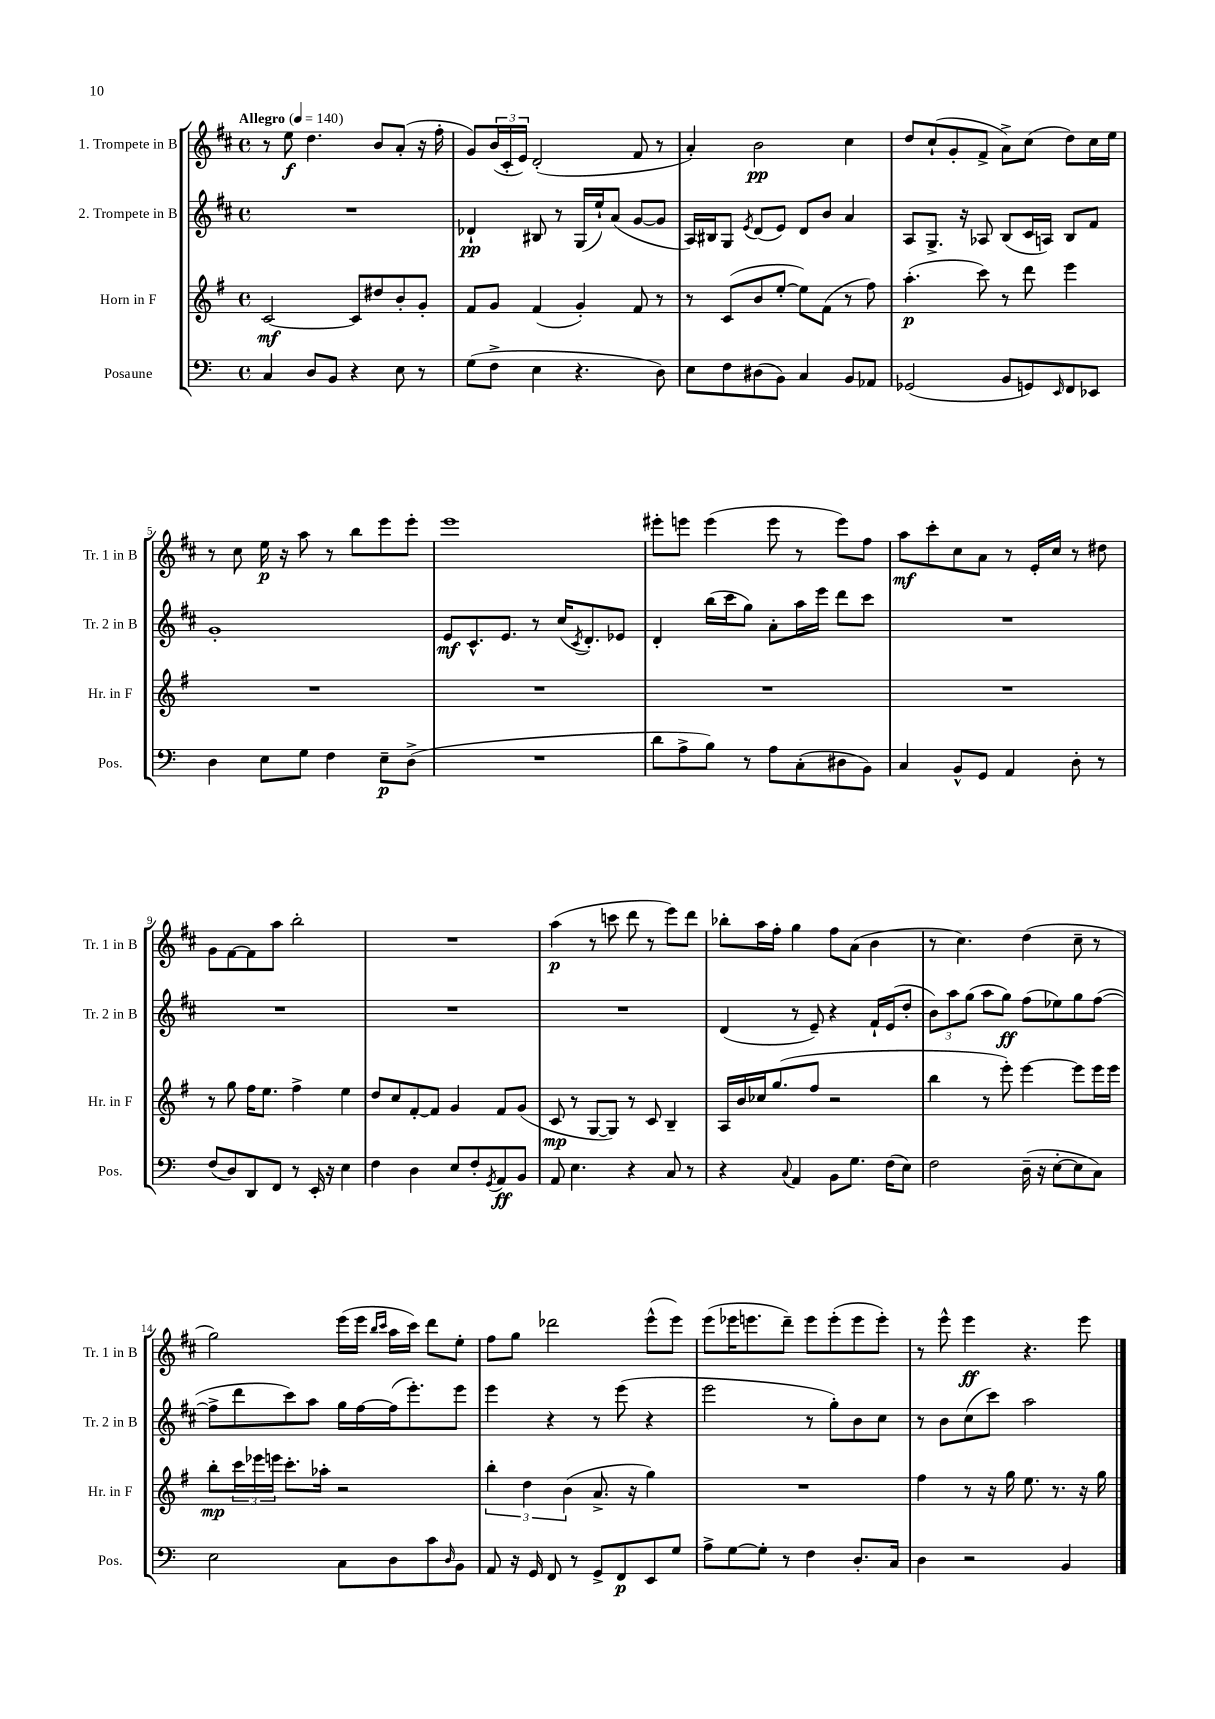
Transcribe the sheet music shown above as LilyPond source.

<<
\new StaffGroup <<
\new Staff = "s0" \with { instrumentName = "1. Trompete in B" shortInstrumentName = "Tr. 1 in B" } {
    \clef treble \key d \major \defaultTimeSignature \time 4/4 \tempo "Allegro" 4 = 140
    r8 e''8\f d''4. b'8 a'8-.( r16 fis''16-. |
    g'8) \tuplet 3/2 { b'16( cis'16-. e'16) } d'2-.( fis'8 r8 |
    a'4-.) b'2\pp cis''4 |
    d''8 cis''8-!( g'8-. fis'8-> a'8->) cis''8( d''8) cis''16 e''16 |
    r8 cis''8 e''16\p r16 a''8 r8 b''8 e'''8 e'''8-. |
    e'''1 |
    eis'''8-. e'''8 e'''4( e'''8 r8 e'''8) fis''8 |
    a''8\mf cis'''8-. cis''8 a'8 r8 e'16-. cis''16 r8 dis''8 |
    g'8 fis'8~ fis'8 a''8 b''2-. |
    R1 |
    a''4\p( r8 c'''8 d'''8 r8 e'''8) d'''8 |
    bes''8-. a''16 fis''16-. g''4 fis''8 a'8( b'4 |
    r8 cis''4.) d''4( cis''8-- r8 |
    g''2) e'''16( e'''16 \grace { b''16 cis'''16 } a''16 cis'''16) d'''8 e''8-. |
    fis''8 g''8 des'''2 e'''8-^( e'''8) |
    e'''8( ees'''16 e'''8. d'''8--) e'''8 e'''8-.( e'''8 e'''8-.) |
    r8 e'''8-^ e'''4\ff r4. e'''8 \bar "|." |
}
\new Staff = "s1" \with { instrumentName = "2. Trompete in B" shortInstrumentName = "Tr. 2 in B" } {
    \clef treble \key d \major \defaultTimeSignature \time 4/4
    R1 |
    des'4-!\pp bis8 r8 g16( e''16-!) a'8( g'8~ g'8 |
    a16) bis16 g8 \acciaccatura { e'8 } d'8( e'8) d'8 b'8 a'4 |
    a8 g8.-> r16 aes8 b8( cis'16 a16) b8 fis'8 |
    g'1-. |
    e'8\mf cis'8.-^ e'8. r8 cis''16( \acciaccatura { cis'8 } d'8.-.) ees'8 |
    d'4-. b''16( cis'''16 g''8) a'8-. a''16 e'''16 d'''8 cis'''8 |
    R1 |
    R1 |
    R1 |
    R1 |
    d'4( r8 e'8--) r4 fis'16-! e'16( d''8-. |
    \tuplet 3/2 { b'8) a''8 g''8( } a''8 g''8\ff) fis''8( ees''8) g''8 fis''8~( |
    fis''8-> d'''8 cis'''8) a''8 g''16 fis''16~ fis''16( e'''8.-.) e'''8 |
    e'''4 r4 r8 e'''8( r4 |
    e'''2 r8 g''8-.) b'8 cis''8 |
    r8 b'8 cis''8( cis'''8) a''2 \bar "|." |
}
\new Staff = "s2" \with { instrumentName = "Horn in F" shortInstrumentName = "Hr. in F" } {
    \clef treble \key g \major \defaultTimeSignature \time 4/4
    c'2~\mf c'8 dis''8 b'8-. g'8-. |
    fis'8 g'8 fis'4( g'4-.) fis'8 r8 |
    r8 c'8( b'8 e''8~-. e''8) fis'8( r8 fis''8) |
    a''4.-.\p( c'''8) r8 d'''8 e'''4 |
    R1 |
    R1 |
    R1 |
    R1 |
    r8 g''8 fis''16 e''8. fis''4-> e''4 |
    d''8 c''8 fis'8~-. fis'8 g'4 fis'8 g'8( |
    c'8\mp r8 g8~ g8) r8 c'8 b4-- |
    a16 b'16 ces''16 g''8.( fis''8 r2 |
    b''4 r8 e'''8-.) e'''4~ e'''8 e'''16 e'''16 |
    b''8-.\mp \tuplet 3/2 { c'''16 ees'''16 e'''16 } c'''8.-. aes''16-. r2 |
    \tuplet 3/2 { b''4-. d''4 b'4( } a'8.-> r16 g''4) |
    R1 |
    fis''4 r8 r16 g''16 e''8. r8. r16 g''16 \bar "|." |
}
\new Staff = "s3" \with { instrumentName = "Posaune" shortInstrumentName = "Pos." } {
    \clef bass \key c \major \defaultTimeSignature \time 4/4
    c4 d8 b,8 r4 e8 r8 |
    g8( f8-> e4 r4. d8) |
    e8 f8 dis8( b,8) c4 b,8 aes,8 |
    ges,2( b,8 g,8) \grace { e,16 } f,8 ees,8 |
    d4 e8 g8 f4 e8--\p d8->( |
    R1 |
    d'8 a8-> b8) r8 a8 c8-.( dis8 b,8) |
    c4 b,8-^ g,8 a,4 d8-. r8 |
    f8( d8) d,8 f,8 r8 e,16-. r16 e4 |
    f4 d4 e8 f8-. \acciaccatura { g,8 } a,8\ff b,8 |
    a,8 e4. r4 c8 r8 |
    r4 \appoggiatura { c8 } a,4 b,8 g8. f16( e8) |
    f2 d16--( r16 e8~-. e8 c8) |
    e2 c8 d8 c'8 \grace { d16 } b,8 |
    a,8 r16 g,16 f,8 r8 g,8-> f,8\p e,8 g8 |
    a8-> g8~ g8-. r8 f4 d8.-. c16 |
    d4 r2 b,4 \bar "|." |
}
>>
>>
